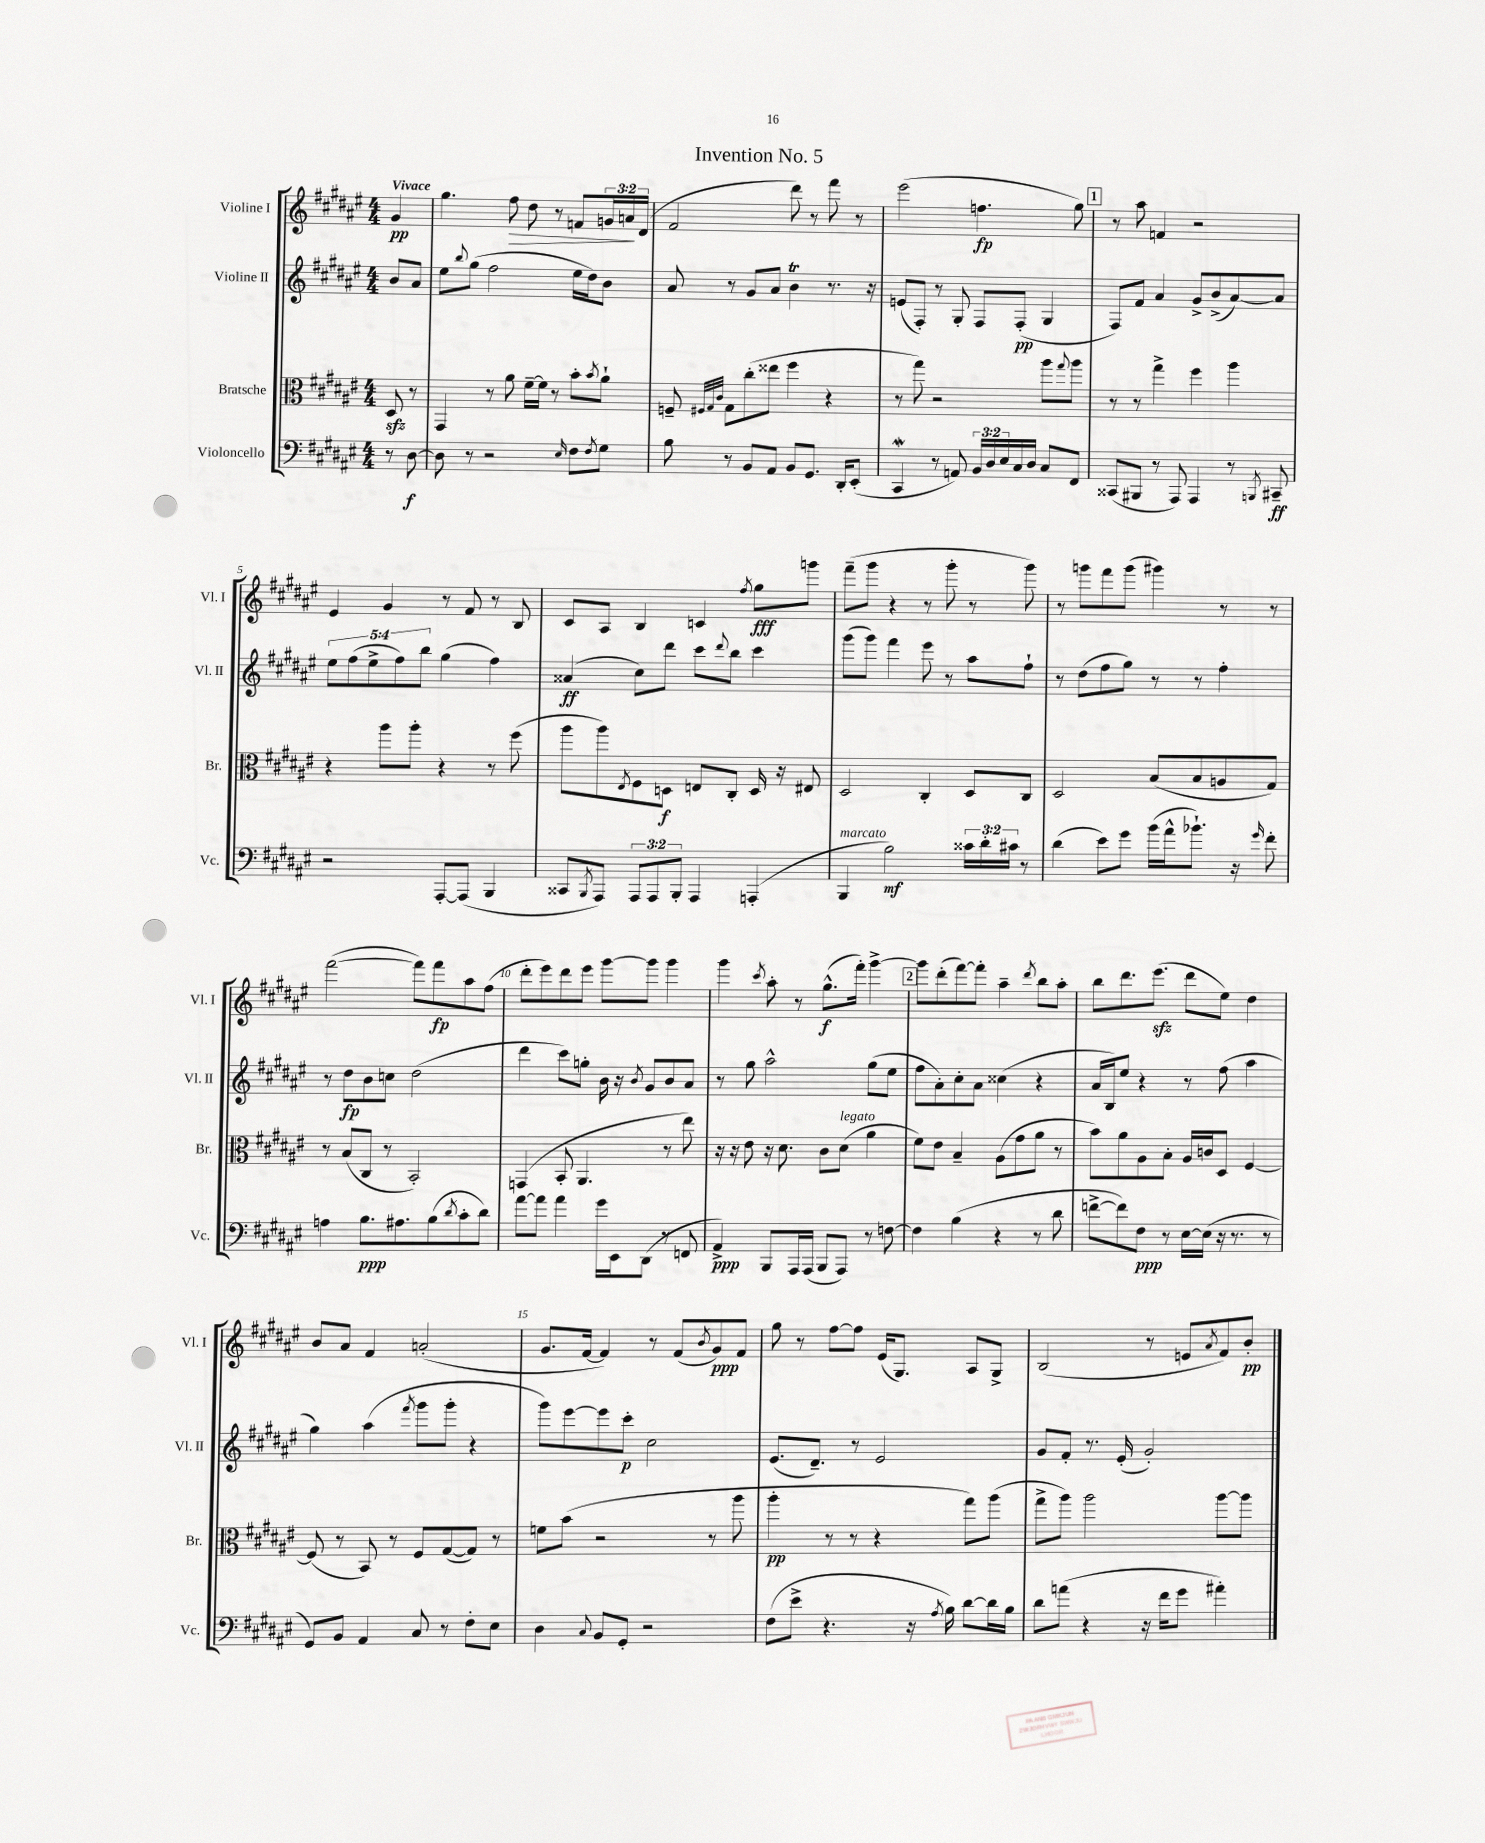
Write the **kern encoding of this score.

**kern	**dynam	**kern	**dynam	**kern	**dynam	**kern	**dynam
*part4	*part4	*part3	*part3	*part2	*part2	*part1	*part1
*staff4	*staff4	*staff3	*staff3	*staff2	*staff2	*staff1	*staff1
*I"Violoncello	*	*I"Bratsche	*	*I"Violine II	*	*I"Violine I	*
*I'Vc.	*	*I'Br.	*	*I'Vl. II	*	*I'Vl. I	*
*clefF4	*	*clefC3	*	*clefG2	*	*clefG2	*
*k[f#c#g#d#a#e#]	*	*k[f#c#g#d#a#e#]	*	*k[f#c#g#d#a#e#]	*	*k[f#c#g#d#a#e#]	*
*M4/4	*	*M4/4	*	*M4/4	*	*M4/4	*
=	=	=	=	=	=	=	=
!	!	!	!	!	!	!LO:TX:a:B:t=Vivace	!
8r	.	8D#zz/	.	8b/L	.	4g#/	pp
[8D#\	f	8r	.	8a#/J	.	.	.
=1	=1	=1	=1	=1	=1	=1	=1
8D#\]	.	4GG#/	.	8ee#\L	.	4.gg#\	.
.	.	.	.	8qqbb/	.	.	.
8r	.	.	.	(8gg#\J	.	.	.
2r	.	8r	.	2ff#\	.	.	.
!	!	!	!	!	!	!	!LO:HP:b
.	.	8a#\	.	.	.	8ff#\	>
.	.	[16f#~\LL	.	.	.	8dd#\	.
.	.	16f#\JJ]	.	.	.	.	.
.	.	8r	.	.	.	8r	.
16qqE#/	.	.	.	.	.	.	.
8F#\L	.	8b'\L	.	16ee#\LL	.	8fn/L	.
.	.	.	.	16dd#\J)	.	.	.
8qF#/	.	8qb/	.	.	.	.	.
8G#\J	.	8a#`\J	.	8b\J	.	24gn/L	.
.	.	.	.	.	.	24an/	.
.	.	.	.	.	.	(24d#/JJ	]
=2	=2	=2	=2	=2	=2	=2	=2
8B\	.	8Fn~/	.	8a#/	.	2f#/	.
.	.	32qqF#X/LLL	.	.	.	.	.
.	.	32qqG#/	.	.	.	.	.
.	.	32qqc#/JJJ	.	.	.	.	.
8r	.	8G#\L	.	8r	.	.	.
8BB/L	.	(8cc#'\	.	8g#/L	.	.	.
8AA#/J	.	8ee##X\J	.	8a#/J	.	.	.
8BB/L	.	4ff#\	.	4bT\	.	8ddd#\)	.
8.GG#/J	.	.	.	.	.	8r	.
.	.	4r	.	8.r	.	8fff#\	.
16DD#'/KL	.	.	.	.	.	.	.
(8EE#'/J	.	.	.	.	.	8r	.
.	.	.	.	16r	.	.	.
=3	=3	=3	=3	=3	=3	=3	=3
4CC#W/	.	8r	.	(8en/L	.	(2eee#\	.
.	.	8gg#\)	.	8F#'/J)	.	.	.
8r	.	2r	.	8r	.	.	.
8AAn/)	.	.	.	8G#'/	.	.	.
24BB/LL	.	.	.	8F#/L	.	4.ffn\	fp
24D#/	.	.	.	.	.	.	.
24E#/	.	.	.	.	.	.	.
16C#/	.	.	.	(8F#'/J	pp	.	.
16D#/JJ	.	.	.	.	.	.	.
8C#/L	.	8aa#\L	.	4G#/	.	.	.
.	.	8qqgg#/	.	.	.	.	.
8FF#/J	.	8aa#\J	.	.	.	8gg#\)	.
!!LO:REH:place=s1:t=1
=4	=4	=4	=4	=4	=4	=4	=4
(8CC##X/L	.	8r	.	8F#/L)	.	8r	.
8BBB#X/J	.	8r	.	8f#/J	.	8aa#\	.
8r	.	4gg#^\	.	4a#/	.	4fn/	.
8AAA#/)	.	.	.	.	.	.	.
4AAA#/	.	4ff#\	.	8g#^/L	.	2r	.
.	.	.	.	(8b^/	.	.	.
8r	.	4aa#\	.	[8a#/)	.	.	.
8qBBBn/	.	.	.	.	.	.	.
8CC#X~/	ff	.	.	8a#/J]	.	.	.
!!LO:LB:g=z
=5	=5	=5	=5	=5	=5	=5	=5
2r	.	4r	.	10ee#\L	.	4e#/	.
.	.	.	.	(10ff#\	.	.	.
.	.	.	.	10ee#^\	.	.	.
.	.	8aa#\L	.	.	.	4g#/	.
.	.	.	.	10ff#\)	.	.	.
.	.	8aa#'\J	.	.	.	.	.
.	.	.	.	10bb\J	.	.	.
[8AAA#'/L	.	4r	.	(4gg#\	.	8r	.
(8AAA#/J]	.	.	.	.	.	8f#/	.
4BBB/	.	8r	.	4ff#\)	.	8r	.
.	.	(8ff#\	.	.	.	8B/	.
=6	=6	=6	=6	=6	=6	=6	=6
8CC##X/L	.	8aa#\L	.	(4a##X/	ff	8c#/L	.
8qBBB/	.	.	.	.	.	.	.
8AAA#/J)	.	8aa#\)	.	.	.	8A#/J	.
.	.	8qE#/	.	.	.	.	.
12AAA#/L	.	8F#\	.	8cc#\L)	.	4B/	.
12AAA#/	.	.	.	.	.	.	.
.	.	8Dn\J	f	8ddd#\J	.	.	.
12BBB'/J	.	.	.	.	.	.	.
4AAA#/	.	8En/L	.	8ccc#\L	.	4cn/	.
.	.	.	.	8qqddd#/	.	.	.
.	.	8C#'/J	.	8bb\J	.	.	.
.	.	.	.	.	.	8qff#/	.
(4AAAn'/	.	16D/	.	4ccc#\	.	8gg#\L	fff
.	.	16r	.	.	.	.	.
.	.	8E#X/	.	.	.	8gggn\J	.
=7	=7	=7	=7	=7	=7	=7	=7
!LO:TX:a:i:t=marcato	!	!	!	!	!	!	!
4BBB/	.	2D#/	.	(8ggg#\L	.	(8fff#~\L	.
.	.	.	.	8ggg#\J)	.	8ggg#\J	.
2B\)	mf	.	.	4fff#\	.	4r	.
.	.	4C#'/	.	8eee#\	.	8r	.
.	.	.	.	8r	.	8ggg#'\	.
24c##X\LL	.	8D#/L	.	8aa#\L	.	8r	.
24d#'\	.	.	.	.	.	.	.
24c#X\JJ	.	.	.	.	.	.	.
8r	.	8C#/J	.	8ff#`\J	.	8ggg#\)	.
=8	=8	=8	=8	=8	=8	=8	=8
(4d#\	.	2D#/	.	8r	.	8r	.
.	.	.	.	(8dd#\L	.	8gggn\L	.
8e#\L)	.	.	.	8ff#\	.	8fff#\	.
8g#\J	.	.	.	8gg#\J)	.	(8ggg\J	.
(16b\LL	.	(8B/L	.	8r	.	4ggg#X\)	.
16a#^^\J	.	.	.	.	.	.	.
8.b-X`\J)	.	8B/	.	8r	.	.	.
.	.	8An/	.	4ff#'\	.	8r	.
16r	.	.	.	.	.	.	.
16qqg#/	.	.	.	.	.	.	.
8f#'\	.	8G#/J)	.	.	.	8r	.
!!LO:LB:g=z
=9	=9	=9	=9	=9	=9	=9	=9
4An\	.	8r	.	8r	.	([2fff#\	.
.	.	(8B/L	.	8dd#\L	fp	.	.
8.B\L	ppp	8C#/J	.	8b\	.	.	.
.	.	8r	.	8ccn\J	.	.	.
8.A#X\	.	.	.	.	.	.	.
.	.	2BB'/)	.	(2dd#\	.	8fff#\L])	.
(8B\	.	.	.	.	.	8fff#\	fp
8qd#/	.	.	.	.	.	.	.
8c#'\	.	.	.	.	.	8aa#\	.
8d#\J)	.	.	.	.	.	(8ff#\J	.
=10	=10	=10	=10	=10	=10	=10	=10
[8a#\L	.	(4GGn/	.	4ddd#\	.	8ddd#'\L	.
8a#\J]	.	.	.	.	.	8eee#\)	.
4a#\	.	8BB'/	.	8ccc#\L)	.	8ddd#\	.
.	.	4.AA#/	.	8ggn'\J	.	8eee#\J	.
16g#\LL	.	.	.	16b\	.	[8ggg#\L	.
16EE#\J	.	.	.	16r	.	.	.
.	.	.	.	8qb/	.	.	.
(8DD#\J	.	.	.	8g#/L	.	8ggg#\J]	.
8r	.	8r	.	8b/	.	4ggg#\	.
8FFn/	.	8ee#\)	.	8a#/J	.	.	.
=11	=11	=11	=11	=11	=11	=11	=11
4AA#^/)	ppp	16r	.	8r	.	4ggg#\	.
.	.	16r	.	.	.	.	.
.	.	8e#\	.	8gg#\	.	.	.
.	.	.	.	.	.	8qccc#/	.
8BBB/L	.	16r	.	2aa#^^\	.	8aa#'\	.
.	.	8.d#\	.	.	.	.	.
16AAA#/L	.	.	.	.	.	8r	.
(16AAA#/JJ	.	.	.	.	.	.	.
8BBB/L	.	8c#\L	.	.	.	(8.gg#^^\L	f
!	!	!LO:TX:a:i:t=legato	!	!	!	!	!
8AAA#/J)	.	(8d#\J	.	.	.	.	.
.	.	.	.	.	.	16fff#'\Jk)	.
8r	.	4a#\	.	(8gg#\L	.	[4ggg#^\	.
[8Fn\	.	.	.	8ee#\J	.	.	.
!!LO:REH:place=s1:t=2
=12	=12	=12	=12	=12	=12	=12	=12
4F\]	.	8f#\L)	.	8ff#\L	.	8ggg#\L]	.
.	.	8e#\J	.	8a#'\)	.	(8ddd#'\	.
(4B\	.	4B~/	.	8cc#'\	.	[8fff#\)	.
.	.	.	.	8a#\J	.	8fff#'\J]	.
4r	.	(8A#\L	.	(4cc##X\	.	4aa#~\	.
.	.	8g#\	.	.	.	.	.
.	.	.	.	.	.	8qddd#/	.
8r	.	8a#\J	.	4r	.	8bb\L	.
8d#\	.	8r	.	.	.	8aa#'\J	.
=13	=13	=13	=13	=13	=13	=13	=13
[8fn^\L	.	8b\L)	.	16a#/LL	.	8bb\L	.
.	.	.	.	16B/J)	.	.	.
8f\])	.	8a#\	.	8ee#/J	.	8.ddd#\	.
8F#\J	ppp	8A#\	.	4r	.	.	.
.	.	.	.	.	.	(8.eee#zz\J	.
8r	.	8B'\J	.	.	.	.	.
[16E#\LL	.	16A#/LL	.	8r	.	8ddd#\L	.
(16E#\JJ]	.	16cn/J	.	.	.	.	.
16r	.	8D#/J	.	(8ff#\	.	8ee#\J)	.
8.r	.	.	.	.	.	.	.
.	.	[4F#/	.	4aa#\	.	4dd#\	.
8r	.	.	.	.	.	.	.
!!LO:LB:g=z
=14	=14	=14	=14	=14	=14	=14	=14
8GG#/L)	.	(8F#/]	.	4gg#\)	.	8b/L	.
8BB/J	.	8r	.	.	.	8a#/J	.
4AA#/	.	8BB/)	.	(4aa#\	.	4f#/	.
.	.	8r	.	.	.	.	.
.	.	.	.	8qfff#/	.	.	.
8C#/	.	8F#/L	.	8ggg#\L	.	(2an'/	.
8r	.	([8G#/	.	8ggg#'\J	.	.	.
8F#'\L	.	8G#/J])	.	4r	.	.	.
8E#\J	.	8r	.	.	.	.	.
=15	=15	=15	=15	=15	=15	=15	=15
4D#\	.	8fn\L	.	8ggg#\L)	.	8.g#/L	.
.	.	(8b\J	.	[8eee#\	.	.	.
.	.	.	.	.	.	[16f#/Jk	.
8qqC#/	.	.	.	.	.	.	.
8BB/L	.	2r	.	8eee#\]	.	4f#/])	.
8GG#'/J	.	.	.	8ccc#'\J	p	.	.
2r	.	.	.	2cc#\	.	8r	.
.	.	.	.	.	.	(8f#/L	.
.	.	.	.	.	.	8qb/	.
.	.	8r	.	.	.	8g#/)	ppp
.	.	8aa#\	.	.	.	8f#/J	.
=16	=16	=16	=16	=16	=16	=16	=16
(8F#\L	.	4aa#'\	pp	(8.e#/L	.	8gg#\	.
8e#^\J	.	.	.	.	.	8r	.
.	.	.	.	8.d#~/J)	.	.	.
4.r	.	8r	.	.	.	[8ff#\L	.
.	.	8r	.	8r	.	8ff#\J]	.
.	.	4r	.	2e#/	.	(16e#/KL	.
.	.	.	.	.	.	8.G#/J)	.
16r	.	.	.	.	.	.	.
8qA#/	.	.	.	.	.	.	.
16B\)	.	.	.	.	.	.	.
[8d#\L	.	8gg#\L)	.	.	.	8A#/L	.
16d#\L]	.	(8aa#\J	.	.	.	8G#^/J	.
16B\JJ	.	.	.	.	.	.	.
=17	=17	=17	=17	=17	=17	=17	=17
8d#\L	.	8gg#^\L	.	8g#/L	.	(2B/	.
(8an\J	.	8aa#\J)	.	8f#'/J	.	.	.
4r	.	2aa#\	.	8.r	.	.	.
.	.	.	.	(16e#'/	.	.	.
16r	.	.	.	2g#'/)	.	8r	.
16f#\KL	.	.	.	.	.	.	.
8g#\J	.	.	.	.	.	8en/L	.
.	.	.	.	.	.	8qa#/	.
4a#X'\)	.	[8aa#\L	.	.	.	8f#/)	.
.	.	8aa#\J]	.	.	.	8b'/J	pp
==	==	==	==	==	==	==	==
*-	*-	*-	*-	*-	*-	*-	*-
